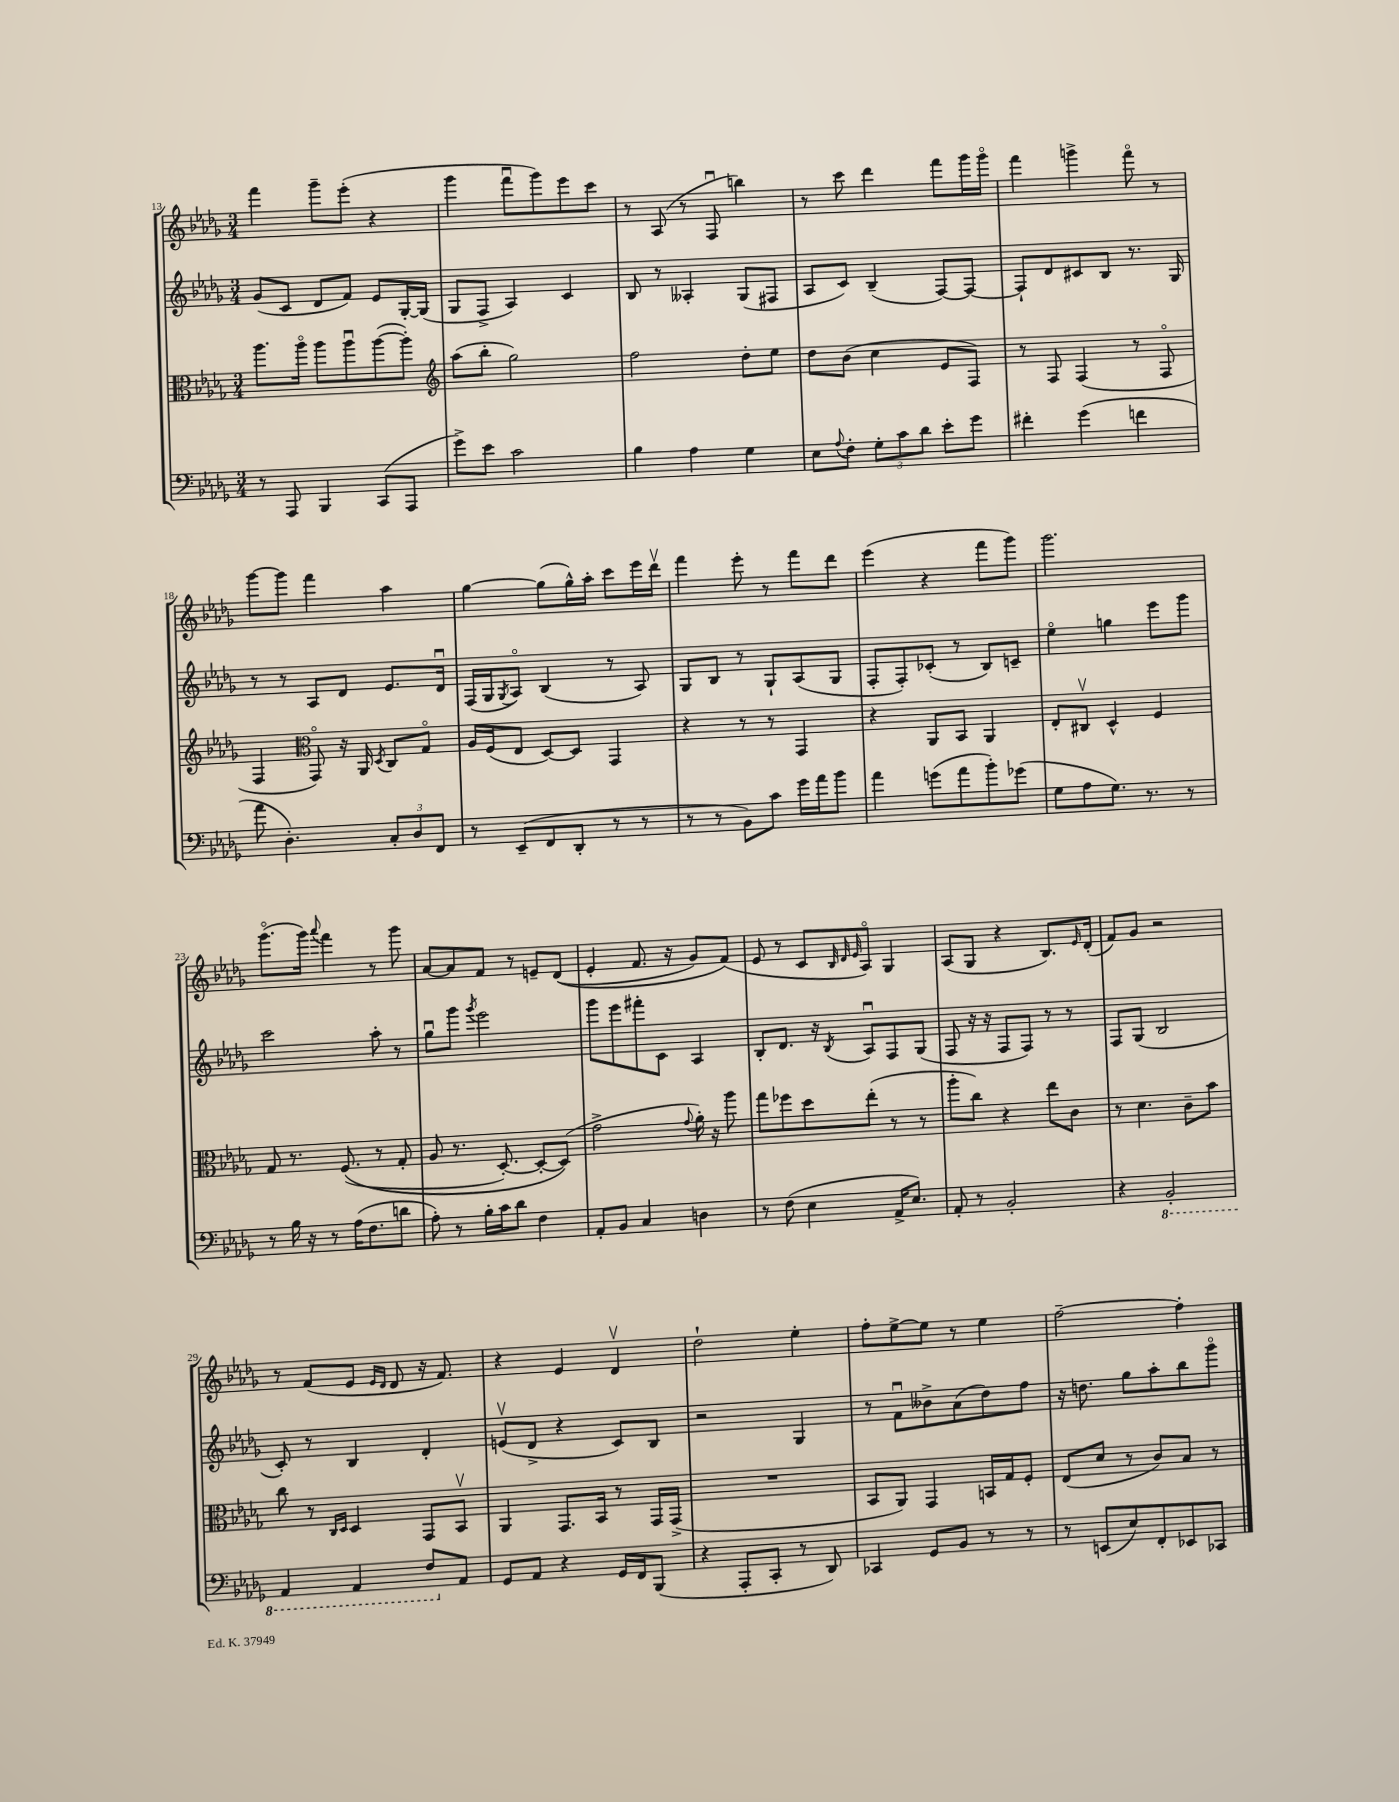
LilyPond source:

<<
\new StaffGroup <<
\new Staff = "s0" {
    \clef treble \key des \major \numericTimeSignature \time 3/4
    f'''4 ges'''8-- ees'''8-.( r4 |
    ges'''4 f'''8\downbow ges'''8) ees'''8 c'''8 |
    r8 aes8( r8 f8\downbow b''4) |
    r8 c'''8 des'''4 f'''8 ges'''16 ges'''16\flageolet |
    f'''4 g'''4-> f'''8\flageolet r8 |
    ges'''8~ ges'''8 f'''4 aes''4 |
    ges''4~ ges''8( ges''16-^) aes''16-. c'''8 ees'''16 des'''16\upbow |
    f'''4 ees'''8-. r8 f'''8 des'''8 |
    ees'''4( r4 f'''8 ges'''8) |
    ges'''2. |
    ges'''8.\flageolet( ges'''16) \appoggiatura { aes'''8 } f'''4 r8 ges'''8 |
    aes'8~ aes'8 f'8 r8 e'8-- des'8(\( |
    ees'4-. f'8. r16 ges'8) f'8(\) |
    ees'8 r8 c'8 \grace { bes32 des'32 ees'32 } aes8\flageolet) ges4 |
    aes8( ges8 r4 bes8.) \grace { ees'16 } des'16-.( |
    f'8) ges'8 r2 |
    r8 f'8( ees'8 \grace { ees'16 des'16 } des'8 r16 f'8.) |
    r4 ees'4 des'4\upbow |
    des''2-! ees''4-. |
    f''8-. ees''8~-> ees''8 r8 ees''4 |
    f''2~-- f''4-. \bar "|." |
}
\new Staff = "s1" {
    \clef treble \key des \major \numericTimeSignature \time 3/4
    ges'8( c'8 des'8 f'8) ees'8 ges16~-. ges16( |
    ges8 f8-> aes4) c'4 |
    bes8 r8 aeses4-. ges8( fis8 |
    aes8 c'8) bes4--( f8~) f8~ |
    f8-! des'8 cis'8 bes8 r8. ges16 |
    r8 r8 aes8 des'8 ees'8. des'16\downbow |
    f16( ges16 \acciaccatura { ges8 } aes8\flageolet) bes4( r8 aes8) |
    ges8 bes8 r8 ges8-! aes8( ges8 |
    f8-. f8-.) ces'8-.( r8 bes8) c'8-- |
    ees''4\flageolet g''4 ees'''8 ges'''8 |
    c'''2 aes''8-. r8 |
    ges''8\downbow ges'''8 \acciaccatura { ges'''8 } ees'''2 |
    ges'''8 ees'''8 fis'''8-. c'8 aes4 |
    bes8-. des'8. r16 \acciaccatura { bes8 } aes8\downbow f8 ges8( |
    f8 r16 r16 f8 f8) r8 r8 |
    f8 ges8( bes2 |
    c'8-.) r8 bes4 des'4-. |
    e'8\upbow( des'8-> r4 c'8) bes8 |
    r2 ges4 |
    r8 f'8\downbow beses'8-> aes'8( des''8) f''8 |
    r16 d''8. ges''8 aes''8-. bes''8 ges'''8\flageolet \bar "|." |
}
\new Staff = "s2" {
    \clef alto \key des \major \numericTimeSignature \time 3/4
    aes''8. aes''16\flageolet aes''8 aes''8\downbow aes''8~( aes''8-.) |
    \clef treble aes''8( bes''8-. ges''2) |
    f''2 des''8-. ees''8 |
    des''8 bes'8( c''4 ees'8 f8) |
    r8 f8 f4( r8 f8\flageolet |
    f4 \clef alto ges,8\flageolet) r16 aes,16 \acciaccatura { des8 } c8 ges8\flageolet |
    aes16 f16( ees8 des8~) des8 ges,4 |
    r4 r8 r8 ges,4 |
    r4 aes,8 bes,8 aes,4 |
    ees8-. cis8\upbow des4-^ f4 |
    ges8 r8. f8.(\( r8 ges8-. |
    aes8 r8. des8.~-.) des8~-. des8(\) |
    ges'2-> \appoggiatura { ges'8 } aes'16-.) r16 aes''8 |
    ges''8 fes''8 des''8 ees''8-.( r8 r8 |
    aes''8-. c''8) r4 ees''8 c'8 |
    r8 des'4. c'8-- bes'8 |
    c''8 r8 \grace { c16 des16 } des4 ges,8 bes,8\upbow |
    aes,4 ges,8. bes,16 r8 ges,16 ges,16->( |
    R2. |
    bes,8 aes,8) ges,4 b,16 ges16 f8-. |
    ees8( des'8 r8 c'8) bes8 r8 \bar "|." |
}
\new Staff = "s3" {
    \clef bass \key des \major \numericTimeSignature \time 3/4
    r8 aes,,8 bes,,4 c,8( aes,,8 |
    ges'8->) ees'8 c'2 |
    bes4 aes4 ges4 |
    ees8 \appoggiatura { aes8 } f8-. \tuplet 3/2 { ges8-. c'8 des'8 } ees'8-. ges'8 |
    fis'4-. ges'4( f'4 |
    aes'8 des4.-.) \tuplet 3/2 { c8-. des8 f,8 } |
    r8 ees,8--( f,8 des,8-. r8 r8 |
    r8 r8 bes,8) c'8 ges'16 aes'16 bes'8 |
    aes'4 g'8( aes'8 bes'8-.) ges'8( |
    ges8 aes8 ges8.) r8. r8 |
    r8 bes16 r16 r8 aes16( f8. d'8 |
    aes8-.) r8 bes16-. c'16 des'8 f4 |
    aes,8-. bes,8 c4 d4 |
    r8 f8( ees4 aes,16-> ees8.) |
    aes,8-. r8 bes,2-. |
    r4 \ottava #-1 bes,,2-. |
    aes,,4 aes,,4 f,8 \ottava #0 aes,8 |
    ges,8 aes,8 r4 ges,16 f,16 bes,,8( |
    r4 aes,,8-. c,8-. r8 des,8) |
    ces,4 ges,8 bes,8 r8 r8 |
    r8 e,8( ees8) f,8-. ees,8 ces,8 \bar "|." |
}
>>
>>
\layout { \context { \Score currentBarNumber = #13 } }
